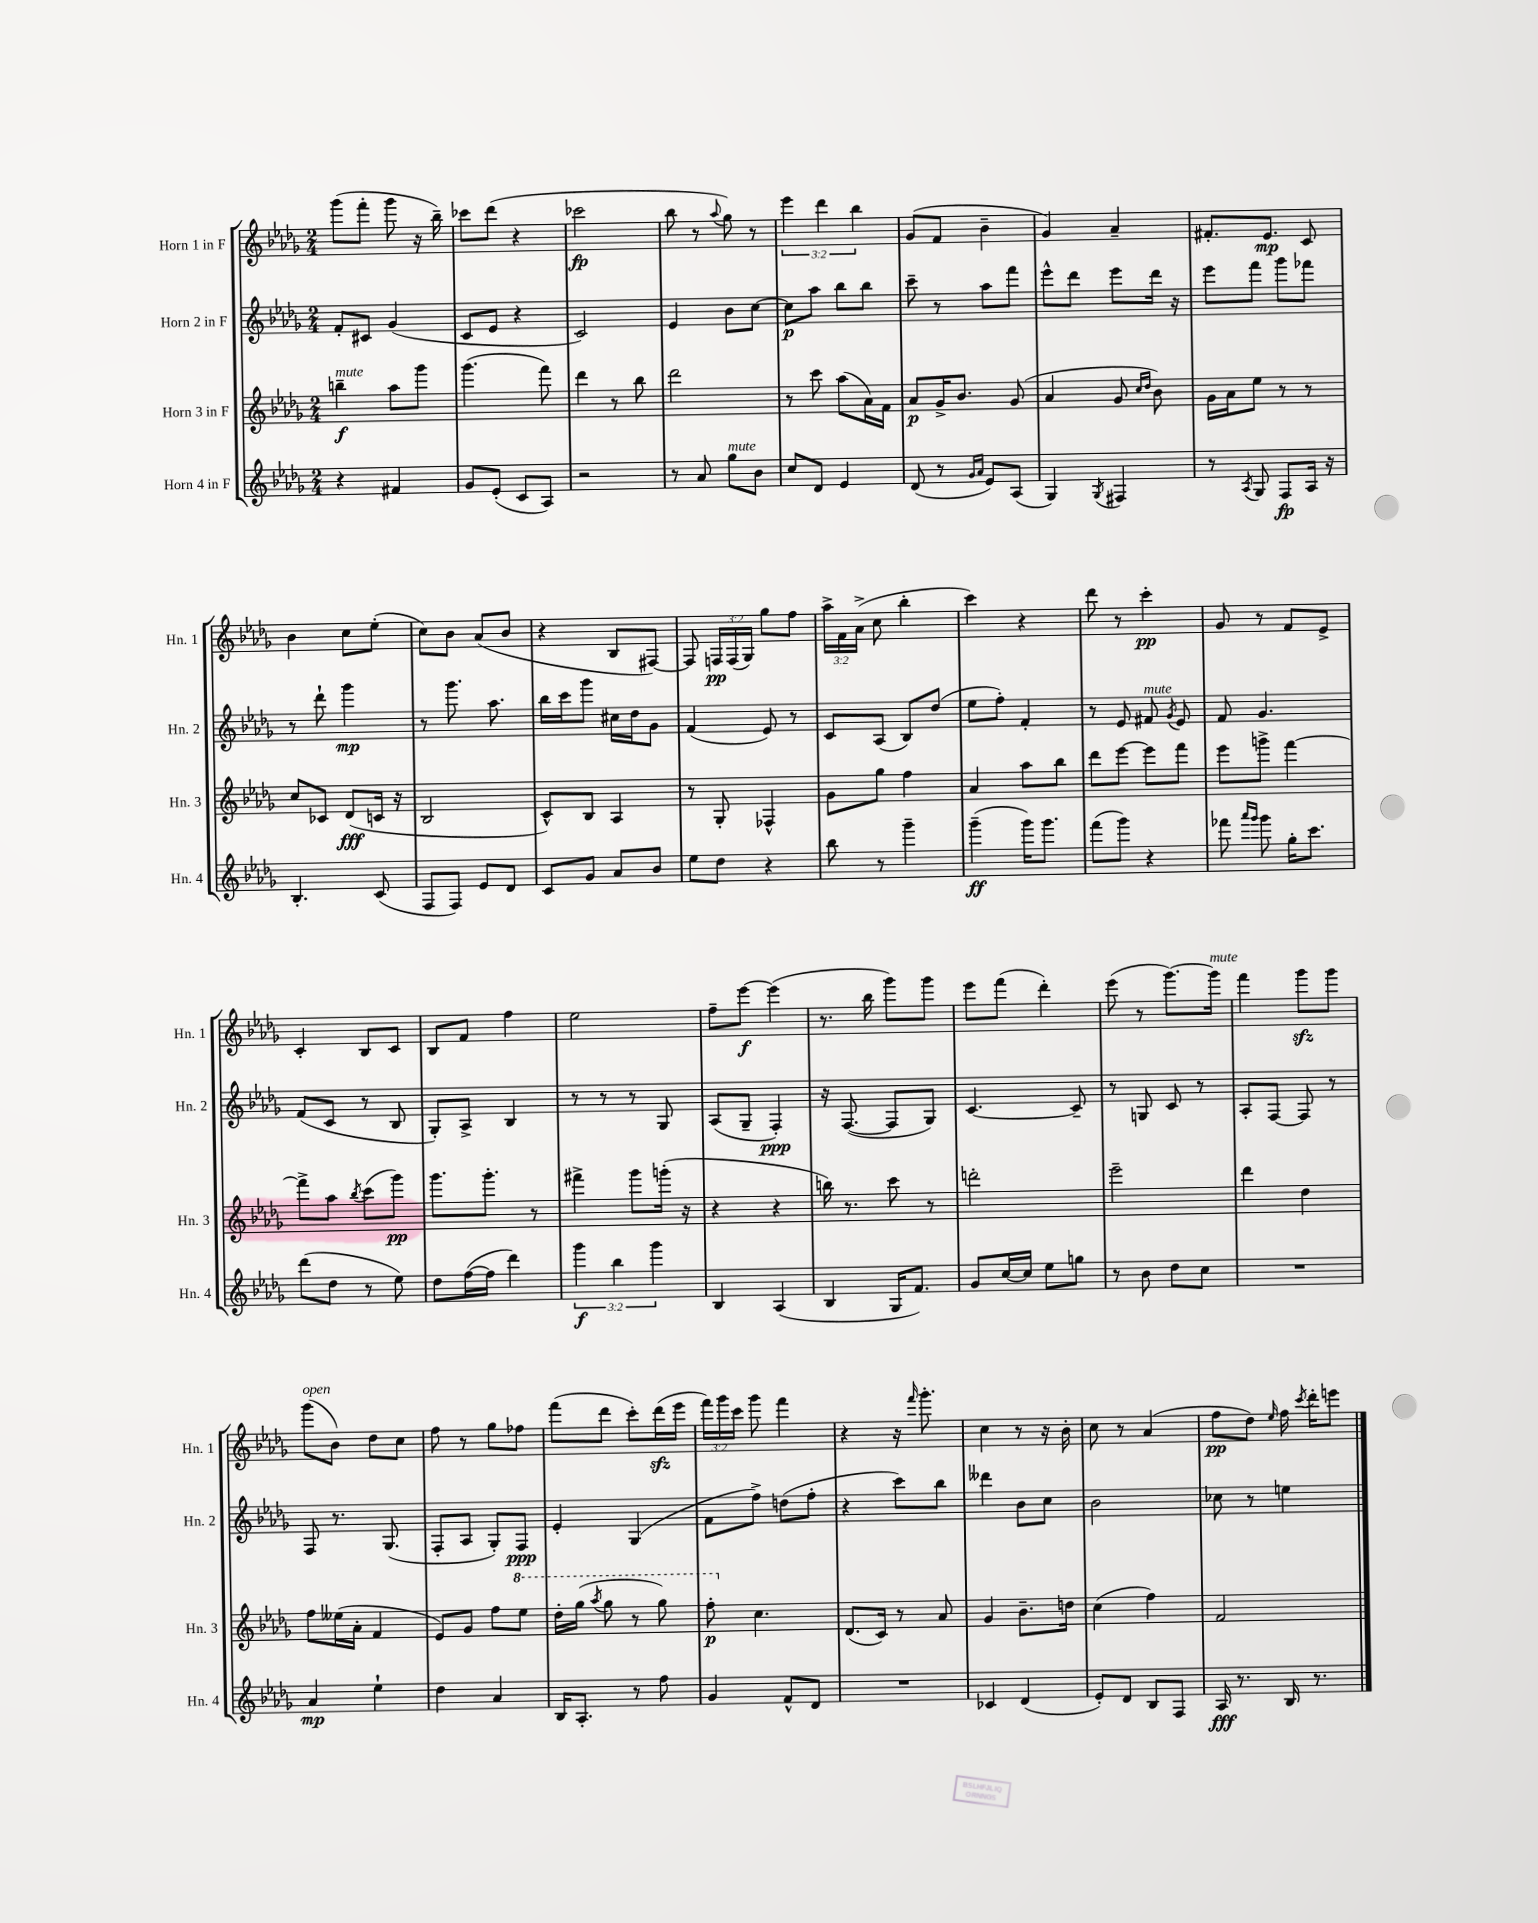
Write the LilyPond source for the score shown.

<<
\new StaffGroup <<
\new Staff = "s0" \with { instrumentName = "Horn 1 in F" shortInstrumentName = "Hn. 1" } {
    \clef treble \key des \major \numericTimeSignature \time 2/4 \override Staff.TupletNumber.text = #tuplet-number::calc-fraction-text
    \autoBeamOff ges'''8[( f'''8]-. ges'''8 r16 bes''16--) |
    ces'''8[ des'''8]( r4 |
    ces'''2\fp |
    bes''8 r8 \appoggiatura { aes''8 } ges''8) r8 |
    \tuplet 3/2 { ees'''4 des'''4 bes''4 } |
    ges'8[( f'8] bes'4-- |
    ges'4) aes'4-- |
    fis'8.[-. ees'8.]\mp c'8 |
    bes'4 c''8[ ees''8]-.( |
    c''8[) bes'8] aes'8[( bes'8] |
    r4 bes8[ fis8]~) |
    fis8 \tuplet 3/2 { f16[\pp f16( ges16]) } ges''8[ f''8] |
    \tuplet 3/2 { aes''16[-> f'16 aes'16]->( } c''8 bes''4-. |
    c'''4) r4 |
    des'''8 r8 c'''4-.\pp |
    ges'8 r8 f'8[ ees'8]-> |
    c'4-. bes8[ c'8] |
    bes8[ f'8] f''4 |
    ees''2 |
    f''8[-- ees'''8]~\f ees'''4( |
    r8. bes''16 ges'''8[) ges'''8] |
    ees'''8[ f'''8]( des'''4-.) |
    ees'''8( r8 ges'''8.[~) ges'''16]^\markup { \italic "mute" } |
    f'''4 ges'''8[\sfz ges'''8] |
    ges'''8[^\markup { \italic "open" }( bes'8]) des''8[ c''8] |
    f''8 r8 ges''8[ fes''8] |
    f'''8[( des'''8] c'''8[-.) des'''16\sfz( ees'''16] |
    \tuplet 3/2 { f'''16[) ges'''16 c'''16] } ges'''8 f'''4 |
    r4 r16 \grace { f'''16 } ges'''8.-. |
    c''4 r8 r16 bes'16-. |
    c''8 r8 aes'4( |
    f''8[\pp des''8]) \grace { ees''16 } f''16 \acciaccatura { c'''8 } des'''16[-. e'''8] \bar "|." |
}
\new Staff = "s1" \with { instrumentName = "Horn 2 in F" shortInstrumentName = "Hn. 2" } {
    \clef treble \key des \major \numericTimeSignature \time 2/4
    \autoBeamOff f'8[-. cis'8] ges'4( |
    c'8[ ees'8] r4 |
    c'2) |
    ees'4 bes'8[ c''8]~ |
    c''8[\p aes''8] bes''8[ bes''8] |
    c'''8-- r8 aes''8[ f'''8] |
    ees'''8[-^ des'''8] ees'''8[ des'''16] r16 |
    ees'''8[ f'''8] ges'''8[ fes'''8] |
    r8 des'''8-! ges'''4\mp |
    r8 ges'''8. aes''8. |
    bes''16[ c'''16 ges'''8] cis''16[ des''16 ges'8] |
    f'4( ees'8) r8 |
    c'8[ aes8]( bes8[) des''8]( |
    ees''8[ f''8]-.) f'4-. |
    r8 ees'8 fis'8^\markup { \italic "mute" } \acciaccatura { ges'8 } ees'8 |
    f'8 ges'4. |
    f'8[( c'8] r8 bes8 |
    ges8[-.) aes8]-> bes4 |
    r8 r8 r8 ges8 |
    aes8[( ges8]-- f4-.\ppp) |
    r16 f8.~( f8[ ges8]) |
    c'4.~ c'8-- |
    r8 g8 c'8 r8 |
    aes8[-. f8]~ f8 r8 |
    f8 r8. ges8.( |
    f8[-. aes8] ges8[-.) f8]\ppp |
    ees'4-. ges4( |
    f'8[ f''8]->) d''8[( f''8]-. |
    r4 c'''8[) bes''8] |
    deses'''4 bes'8[ c''8] |
    bes'2 |
    ces''8 r8 e''4 \bar "|." |
}
\new Staff = "s2" \with { instrumentName = "Horn 3 in F" shortInstrumentName = "Hn. 3" } {
    \clef treble \key des \major \numericTimeSignature \time 2/4
    \autoBeamOff b''4--\f^\markup { \italic "mute" } aes''8[ ges'''8] |
    ges'''4.( f'''8) |
    des'''4 r8 bes''8 |
    des'''2 |
    r8 c'''8 aes''8[( aes'16) f'16] |
    aes'8[\p ges'16-> bes'8.] ges'8( |
    aes'4 ges'8 \grace { c''16[ des''16] } bes'8) |
    ges'16[ aes'16 ees''8] r8 r8 |
    c''8[ ces'8] des'8[\fff( c'16] r16 |
    bes2 |
    c'8[-^) bes8] aes4 |
    r8 ges8-. fes4-^ |
    ges'8[ ges''8] f''4 |
    aes'4 aes''8[ bes''8] |
    des'''8[ ees'''8]~ ees'''8[ f'''8] |
    ees'''8[ g'''8]-> f'''4~ |
    f'''8[-> aes''8] \acciaccatura { bes''8 } c'''8[( ges'''8]\pp) |
    ges'''8.[ ges'''8.]-. r8 |
    fis'''4-> ges'''8[ g'''16]-.( r16 |
    r4 r4 |
    b''16) r8. c'''8 r8 |
    d'''2-. |
    ees'''2-- |
    des'''4 des''4 |
    f''8[ eeses''16( aes'16]-. f'4 |
    ees'8[) ges'8] f''8[ \ottava #1 ees'''8] |
    des'''16[-. ges'''16]( \acciaccatura { aes'''8 } ges'''8 r8 ges'''8) |
    f'''8-.\p \ottava #0 c''4. |
    des'8.[( c'16]) r8 aes'8 |
    ges'4 bes'8.[-- d''16] |
    c''4( f''4) |
    f'2 \bar "|." |
}
\new Staff = "s3" \with { instrumentName = "Horn 4 in F" shortInstrumentName = "Hn. 4" } {
    \clef treble \key des \major \numericTimeSignature \time 2/4 \override Staff.TupletNumber.text = #tuplet-number::calc-fraction-text
    \autoBeamOff r4 fis'4 |
    ges'8[ ees'8]-.( c'8[ aes8]) |
    r2 |
    r8 aes'8 ges''8[^\markup { \italic "mute" } bes'8] |
    c''8[ des'8] ees'4 |
    des'8( r8 \grace { ges'16[ aes'16] } ees'8[) aes8]( |
    ges4) \acciaccatura { ges8 } fis4 |
    r8 \acciaccatura { aes8 } ges8 f8[\fp aes16] r16 |
    bes4.-. c'8( |
    f8[ f8]) ees'8[ des'8] |
    c'8[ ges'8] aes'8[ bes'8] |
    ees''8[ des''8] r4 |
    bes''8 r8 ges'''4-- |
    ges'''4--\ff( ges'''16[) ges'''8.] |
    f'''8[( ges'''8]) r4 |
    fes'''8 \grace { aes'''16[ ges'''16] } ges'''8 ges''16[-. c'''8.] |
    des'''8[( des''8] r8 ees''8) |
    des''8[ f''16~( f''16] des'''4) |
    \tuplet 3/2 { ges'''4\f bes''4 ges'''4 } |
    bes4 aes4( |
    bes4 ges16[ f'8.]) |
    ges'8[ c''16~ c''16] ees''8[ g''8] |
    r8 bes'8 des''8[ c''8] |
    R2 |
    aes'4\mp ees''4-! |
    des''4 aes'4 |
    bes16[ aes8.]-. r8 f''8 |
    ges'4 f'8[-^ des'8] |
    R2 |
    ces'4 des'4( |
    ees'8[-.) des'8] bes8[ f8] |
    aes16\fff r8. bes16 r8. \bar "|." |
}
>>
>>
\layout { \context { \Score \remove "Bar_number_engraver" } }
